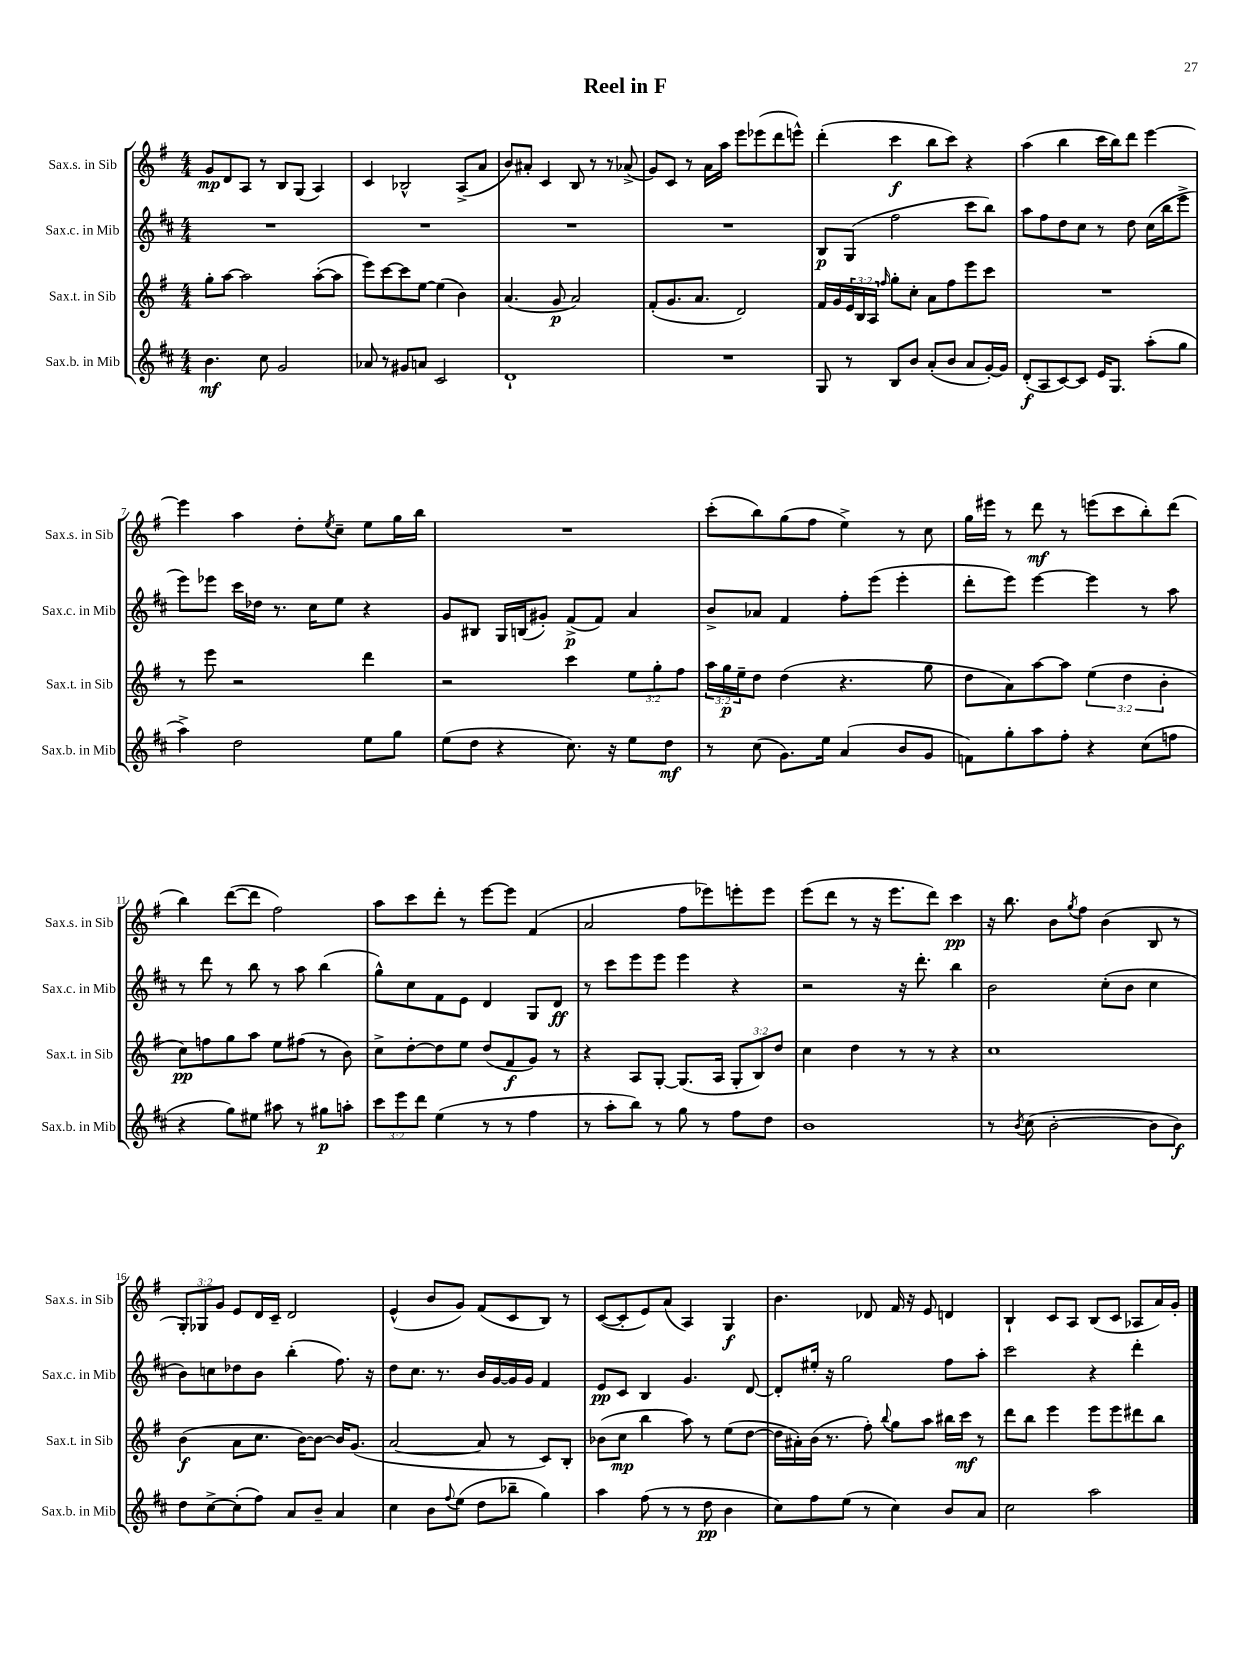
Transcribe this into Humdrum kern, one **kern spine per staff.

**kern	**kern	**kern	**kern
*staff4	*staff3	*staff2	*staff1
*clefG2	*clefG2	*clefG2	*clefG2
*k[f#c#]	*k[f#]	*k[f#c#]	*k[f#]
*M4/4	*M4/4	*M4/4	*M4/4
4.b	8gg'	1r	8g
.	[8aa	.	8d
.	2aa]	.	8A
8cc#	.	.	8r
2g	.	.	8B
.	.	.	(8G
.	([8aa'	.	4A)
.	8aa]	.	.
=	=	=	=
8a-	8eee)	1r	4c
8r	[8ccc	.	.
8g#	8ccc]	.	2B-^^
8a	[8ee	.	.
2c#	(4ee]	.	.
.	4b)	.	(8A^
.	.	.	8a
=	=	=	=
1d`	(4.a	1r	8b)
.	.	.	8a#'
.	.	.	4c
.	8g	.	.
.	2a)	.	8B
.	.	.	8r
.	.	.	8r
.	.	.	(8a-^
=	=	=	=
1r	(8f#'	1r	8g)
.	8.g	.	8c
.	.	.	8r
.	8.a	.	.
.	.	.	16a
.	.	.	16aa
.	2d)	.	8eee
.	.	.	(8eee-
.	.	.	8ddd
.	.	.	8eee^^)
=	=	=	=
8G	16f#	8B	(4ddd'
.	16g	.	.
8r	24e	(8G	.
.	24B	.	.
.	24A	.	.
.	16qqff#	.	.
8B	8gg'	2ff#	4ccc
8b	8cc'	.	.
(8a'	8a	.	8bb
8b	8ff#	.	8ccc)
8a	8eee	8ccc#	4r
[16g')	8ccc	8bb)	.
16g]	.	.	.
=	=	=	=
(8d'	1r	8aa	(4aa
8A	.	8ff#	.
[8c#)	.	8dd	4bb
8c#]	.	8cc#	.
16e	.	8r	16ccc
8.G	.	.	16bb)
.	.	8dd	8ddd
(8aa'	.	(16cc#	[4eee
.	.	16bb	.
8gg	.	8eee^	.
=	=	=	=
4aa^)	8r	8eee)	4eee]
.	8eee	8eee-	.
2dd	2r	16ccc#	4aa
.	.	16dd-	.
.	.	8.r	.
.	.	.	8dd'
.	.	16cc#	.
.	.	.	8qee
.	.	8ee	8cc~
8ee	4ddd	4r	8ee
8gg	.	.	16gg
.	.	.	16bb
=	=	=	=
(8ee	2r	8g	1r
8dd	.	8B#	.
4r	.	16G	.
.	.	(16B	.
.	.	8g#')	.
8.cc#)	4ccc	(8f#^	.
.	.	8f#)	.
16r	.	.	.
8ee	12ee	4a	.
.	12gg'	.	.
8dd	.	.	.
.	12ff#	.	.
=	=	=	=
8r	24aa	8b^	(8ccc'
.	24gg	.	.
.	24ee~	.	.
(8cc#	8dd	8a-	8bb)
8.g)	(4dd	4f#	(8gg
.	.	.	8ff#
16ee	.	.	.
(4a	4.r	8ff#'	4ee^)
.	.	(8eee	.
8b	.	4eee'	8r
8g	8gg	.	8cc
=	=	=	=
8f)	8dd	8ddd'	16gg
.	.	.	16eee#
8gg'	8a)	8eee)	8r
8aa	[8aa	[4eee	8ddd
8ff#'	8aa]	.	8r
4r	(6ee	4eee]	(8eee
.	.	.	8ccc
.	6dd	.	.
(8cc#	.	8r	8bb')
.	6b'	.	.
8ff	.	8aa	(8ddd
=	=	=	=
4r	8cc)	8r	4bb)
.	8ff	8ddd	.
8gg)	8gg	8r	([8ddd
8ee#	8aa	8bb	8ddd]
8aa#	8ee	8r	2ff#)
8r	(8ff#	8aa	.
8gg#	8r	(4bb	.
8aa'	8b)	.	.
=	=	=	=
12ccc#	8cc^	8gg^^)	8aa
12eee	.	.	.
.	[8dd'	8cc#	8ccc
12ddd	.	.	.
(4ee	8dd]	8f#	8ddd'
.	8ee	8e	8r
8r	(8dd	4d	[8eee
8r	8f#	.	8eee]
4ff#	8g)	8G	(4f#
.	8r	8d	.
=	=	=	=
8r	4r	8r	2a
8aa'	.	8ccc#	.
8bb)	8A	8eee	.
8r	[8G'	8eee	.
8gg	(8.G]	4eee	8ff#
8r	.	.	8eee-)
.	16A	.	.
8ff#	12G'	4r	8eee'
.	12B)	.	.
8dd	.	.	8eee
.	12dd	.	.
=	=	=	=
1b	4cc	2r	(8eee
.	.	.	8ddd
.	4dd	.	8r
.	.	.	16r
.	.	.	8.eee
.	8r	16r	.
.	.	8.ddd'	.
.	8r	.	8ddd)
.	4r	4bb	4ccc
=	=	=	=
8r	1cc	2b	16r
.	.	.	8.bb
8qb	.	.	.
(8cc#	.	.	.
[2b'	.	.	8b
.	.	.	8qgg
.	.	.	8ff#
.	.	(8cc#'	(4b
.	.	8b	.
8b]	.	4cc#	8B
8b)	.	.	8r
=	=	=	=
8dd	(4b	8b)	12G')
.	.	.	12G-
[8cc#^	.	8cc	.
.	.	.	12g
(8cc#']	8a	8dd-	8e
8ff#)	8.cc	8b	16d
.	.	.	16c~
8a	.	(4bb'	2d
.	[16b)	.	.
8b~	8b_	.	.
4a	16b]	8.ff#)	.
.	(8.g	.	.
.	.	16r	.
=	=	=	=
4cc#	[2a	8dd	(4e^^
.	.	8.cc#	.
8b	.	.	8b
.	.	8.r	.
8qqff#	.	.	.
(8ee	.	.	8g)
8dd	8a]	16b	(8f#
.	.	[16g	.
8bb-~	8r	16g]	8c
.	.	16g	.
4gg)	8c)	4f#	8B)
.	8B'	.	8r
=	=	=	=
4aa	(8b-	8e	([8c
.	8cc	8c#	8c']
(8ff#	4bb	4B	8e)
8r	.	.	(8a
8r	8aa)	4.g	4A)
8dd	8r	.	.
4b	(8ee	.	4G
.	[8dd	[8d	.
=	=	=	=
8cc#)	16dd]	8d']	4.b
.	16a#')	.	.
8ff#	(16b	16ee#'	.
.	8.r	16r	.
(8ee	.	2gg	.
8r	8ff#')	.	8d-
.	8qqbb	.	.
4cc#)	8gg	.	16f#
.	.	.	16r
.	8aa	.	8e
8b	16bb#	8ff#	4d
.	16ccc	.	.
8a	8r	8aa'	.
=	=	=	=
2cc#	8ddd	2ccc#	4B`
.	8bb	.	.
.	4eee	.	8c
.	.	.	8A
2aa	8eee	4r	(8B
.	8eee	.	8c
.	8ddd#	4ddd'	8A-
.	8bb	.	16a)
.	.	.	16g'
==	==	==	==
*-	*-	*-	*-
